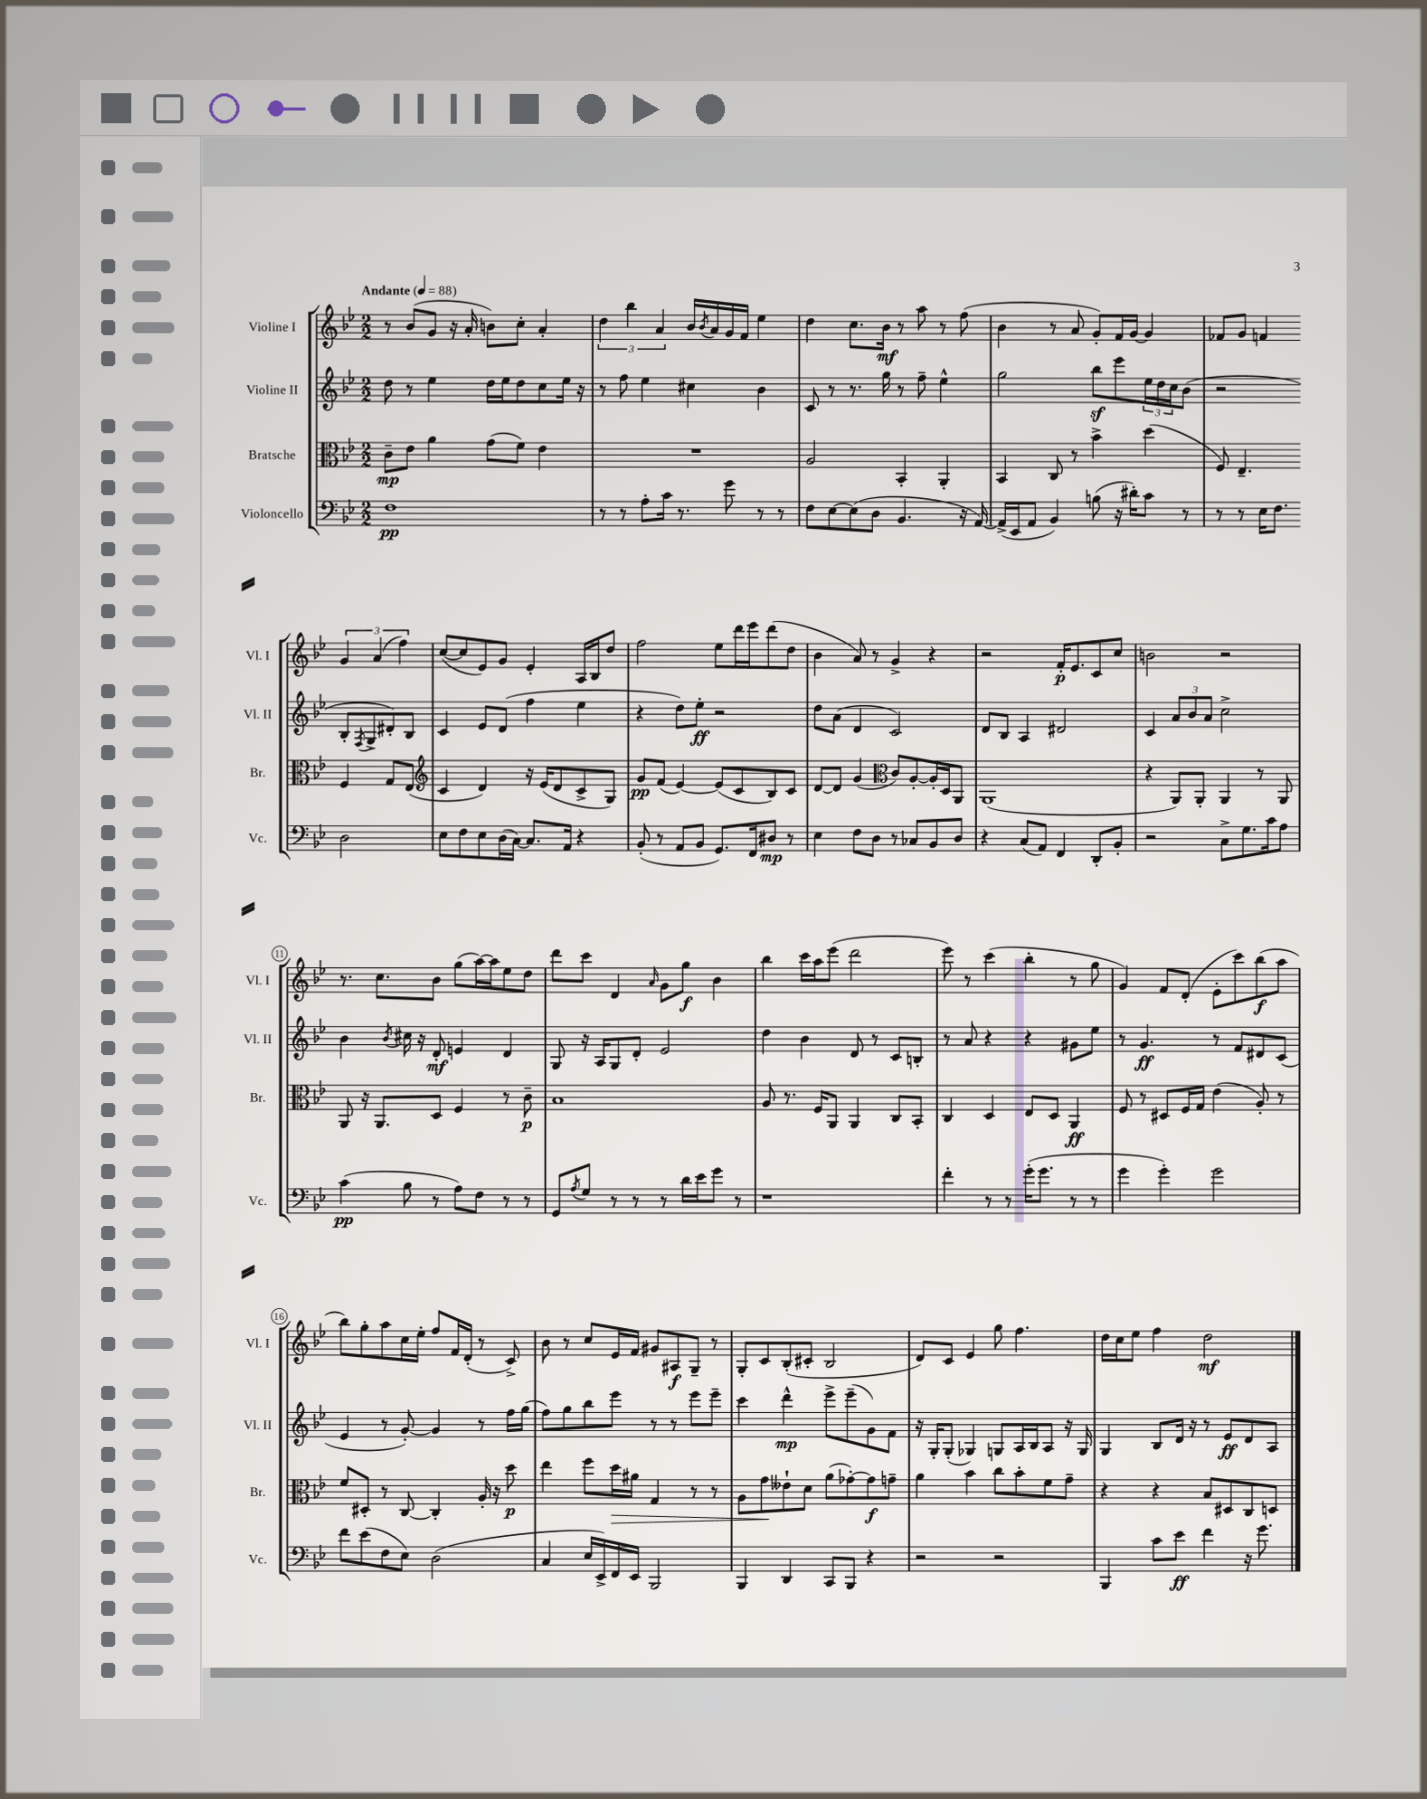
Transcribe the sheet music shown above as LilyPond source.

<<
\new StaffGroup <<
\new Staff = "s0" \with { instrumentName = "Violine I" shortInstrumentName = "Vl. I" } {
    \clef treble \key bes \major \numericTimeSignature \time 2/2 \tempo "Andante" 4 = 88
    r8 bes'8( g'8 r16 a'16-. b'8) c''8-. a'4-. |
    \tuplet 3/2 { d''4 bes''4 a'4 } bes'16 \acciaccatura { bes'8 } a'16 g'16 f'16 ees''4 |
    d''4 c''8. bes'16\mf r8 a''8 r8 f''8( |
    bes'4 r8 a'8 g'8-.) f'16 g'16~ g'4 |
    fes'8 g'8 f'4 \tuplet 3/2 { g'4 a'4( f''4) } |
    c''8~( c''8 ees'8) g'8 ees'4-. a16 bes16 d''8 |
    f''2 ees''8 d'''16 ees'''16 d'''8( d''8 |
    bes'4 a'8) r8 g'4-> r4 |
    r2 f'16-.\p ees'8. c'8 c''8 |
    b'2 r2 |
    r8. c''8. bes'8 g''8( a''16~) a''16 ees''8 d''8 |
    d'''8 c'''8 d'4 \grace { a'16 } g'8 g''8\f bes'4 |
    bes''4 c'''16 a''16 ees'''8( d'''2 |
    ees'''8) r8 c'''4( bes''4-. r8 g''8 |
    g'4) f'8 d'8-.( ees'8-. c'''8) bes''8\f( a''8 |
    bes''8) g''8-. a''8 c''16 ees''16-. f''8 f'16 d'16-.( r8 c'8->) |
    bes'8 r8 c''8 ees'16 f'16 gis'8 ais8\f g8-- r8 |
    g8-. c'8 bes8-.( cis'8-. bes2 |
    d'8) c'8 ees'4 g''8 f''4. |
    d''16 c''16 ees''8 f''4 d''2\mf \bar "|." |
}
\new Staff = "s1" \with { instrumentName = "Violine II" shortInstrumentName = "Vl. II" } {
    \clef treble \key bes \major \numericTimeSignature \time 2/2
    d''8 r8 ees''4 d''16 ees''16 d''8 c''8 ees''16 r16 |
    r8 f''8 ees''4 cis''4 bes'4 |
    c'8 r8 r8. g''16 r8 f''8-- ees''4-^ |
    g''2 bes''8\sf ees'''8 \tuplet 3/2 { ees''16 d''16 c''16 } bes'8( |
    r2 bes8-. \acciaccatura { f8 } g8-> dis'8-.) bes8 |
    c'4 ees'8 d'8( f''4 ees''4 |
    r4 d''8) ees''8-.\ff r2 |
    d''8 a'8( d'4 c'2) |
    d'8 bes8 a4 dis'2 |
    c'4 \tuplet 3/2 { a'8 bes'8 a'8 } c''2-> |
    bes'4 \acciaccatura { bes'8 } cis''16 r16 d'8-.\mf e'4 d'4 |
    g8 r16 a16 g8 d'8-. ees'2 |
    d''4 bes'4 d'8 r8 c'8 b8-. |
    r8 a'8 r4 r4 gis'8 ees''8 |
    r8 g'4.\ff r8 f'8 dis'8 c'8( |
    ees'4 r8 g'8~-.) g'4 r8 f''16 g''16( |
    f''8) g''8 bes''8 ees'''8 r8 r8 ees'''8 ees'''8-- |
    c'''4 d'''4-^\mp ees'''8-> ees'''8--( g'8) f'8 |
    r16 g16-. g8-.( ges4) g8 a16 bes16 a8 r16 g16 |
    g4 bes8 d'16 r16 r8 ees'8\ff d'8 a8 \bar "|." |
}
\new Staff = "s2" \with { instrumentName = "Bratsche" shortInstrumentName = "Br." } {
    \clef alto \key bes \major \numericTimeSignature \time 2/2
    c'8--\mp ees'8 a'4 g'8( f'8) ees'4 |
    R1 |
    a2 bes,4-. a,4-. |
    bes,4 c8 r8 bes'4-> d''4( |
    f8) ees4.-- f4 g8 ees8( |
    \clef treble c'4 d'4) r16 ees'16( d'8 c'8-> g8) |
    g'8\pp f'8( ees'4~) ees'8( c'8 bes8) c'8 |
    d'8~ d'8 g'4( \clef alto c'8) a8~-. a16-. d16 a,8 |
    a,1( |
    r4 a,8) a,8-. a,4 r8 a,8 |
    a,8 r16 a,8. d8 f4 r8 c'8--\p |
    bes1 |
    a8 r8. f16 a,8 a,4 c8 bes,8-. |
    c4 d4 ees8 d8 a,4\ff |
    f8 r8 dis8 f16 g16 ees'4( a8-.) r8 |
    f'8 dis8-. r8 c8~ c4-. a16-. r16 d''8\p |
    ees''4 f''8 d''16\> ais'16 g4 r8 r8 |
    a8 g'8\! eeses'8-! d'8 a'8( ges'8~-.) ges'8\f g'8-- |
    a'4 bes'4 c''8 bes'8-. f'8 g'8-- |
    r4 r4 bes8 dis8 c8 d8 \bar "|." |
}
\new Staff = "s3" \with { instrumentName = "Violoncello" shortInstrumentName = "Vc." } {
    \clef bass \key bes \major \numericTimeSignature \time 2/2
    f1\pp |
    r8 r8 a8-. c'16 r8. g'8 r8 r8 |
    f8 ees8~ ees8( d8 bes,4. r16 a,16~) |
    a,16->( ees,16 a,8 bes,4) b8( r16 dis'16-.) c'8 r8 |
    r8 r8 ees16 f8. d2 |
    ees8 f8 ees8 d16( c16~) c8. a,16 r4 |
    bes,8-.( r8 a,8 bes,8 g,8.) f,16 dis8\mp r8 |
    ees4 f8 d8 r8 ces8 bes,8 d8 |
    r4 c8( a,8) f,4 d,8-. bes,8-. |
    r2 c8-> g8. c'16 a8 |
    c'4\pp( bes8 r8 a8) f8 r8 r8 |
    g,8 \acciaccatura { a8 } g8 r8 r8 r8 d'16 ees'16 g'8 r8 |
    r1 |
    f'4-. r8 r8 g'16-.( g'8. r8 r8 |
    g'4 g'4-.) g'2 |
    f'8 ees'8( f8 ees8) d2( |
    c4 ees16 ees,16->) f,16 ees,16 bes,,2 |
    bes,,4 d,4 c,8 bes,,8 r4 |
    r2 r2 |
    bes,,4 c'8 ees'8\ff f'4 r16 g'8. \bar "|." |
}
>>
>>
\layout { \context { \Score \override BarNumber.stencil = #(make-stencil-circler 0.1 0.3 ly:text-interface::print) } }
